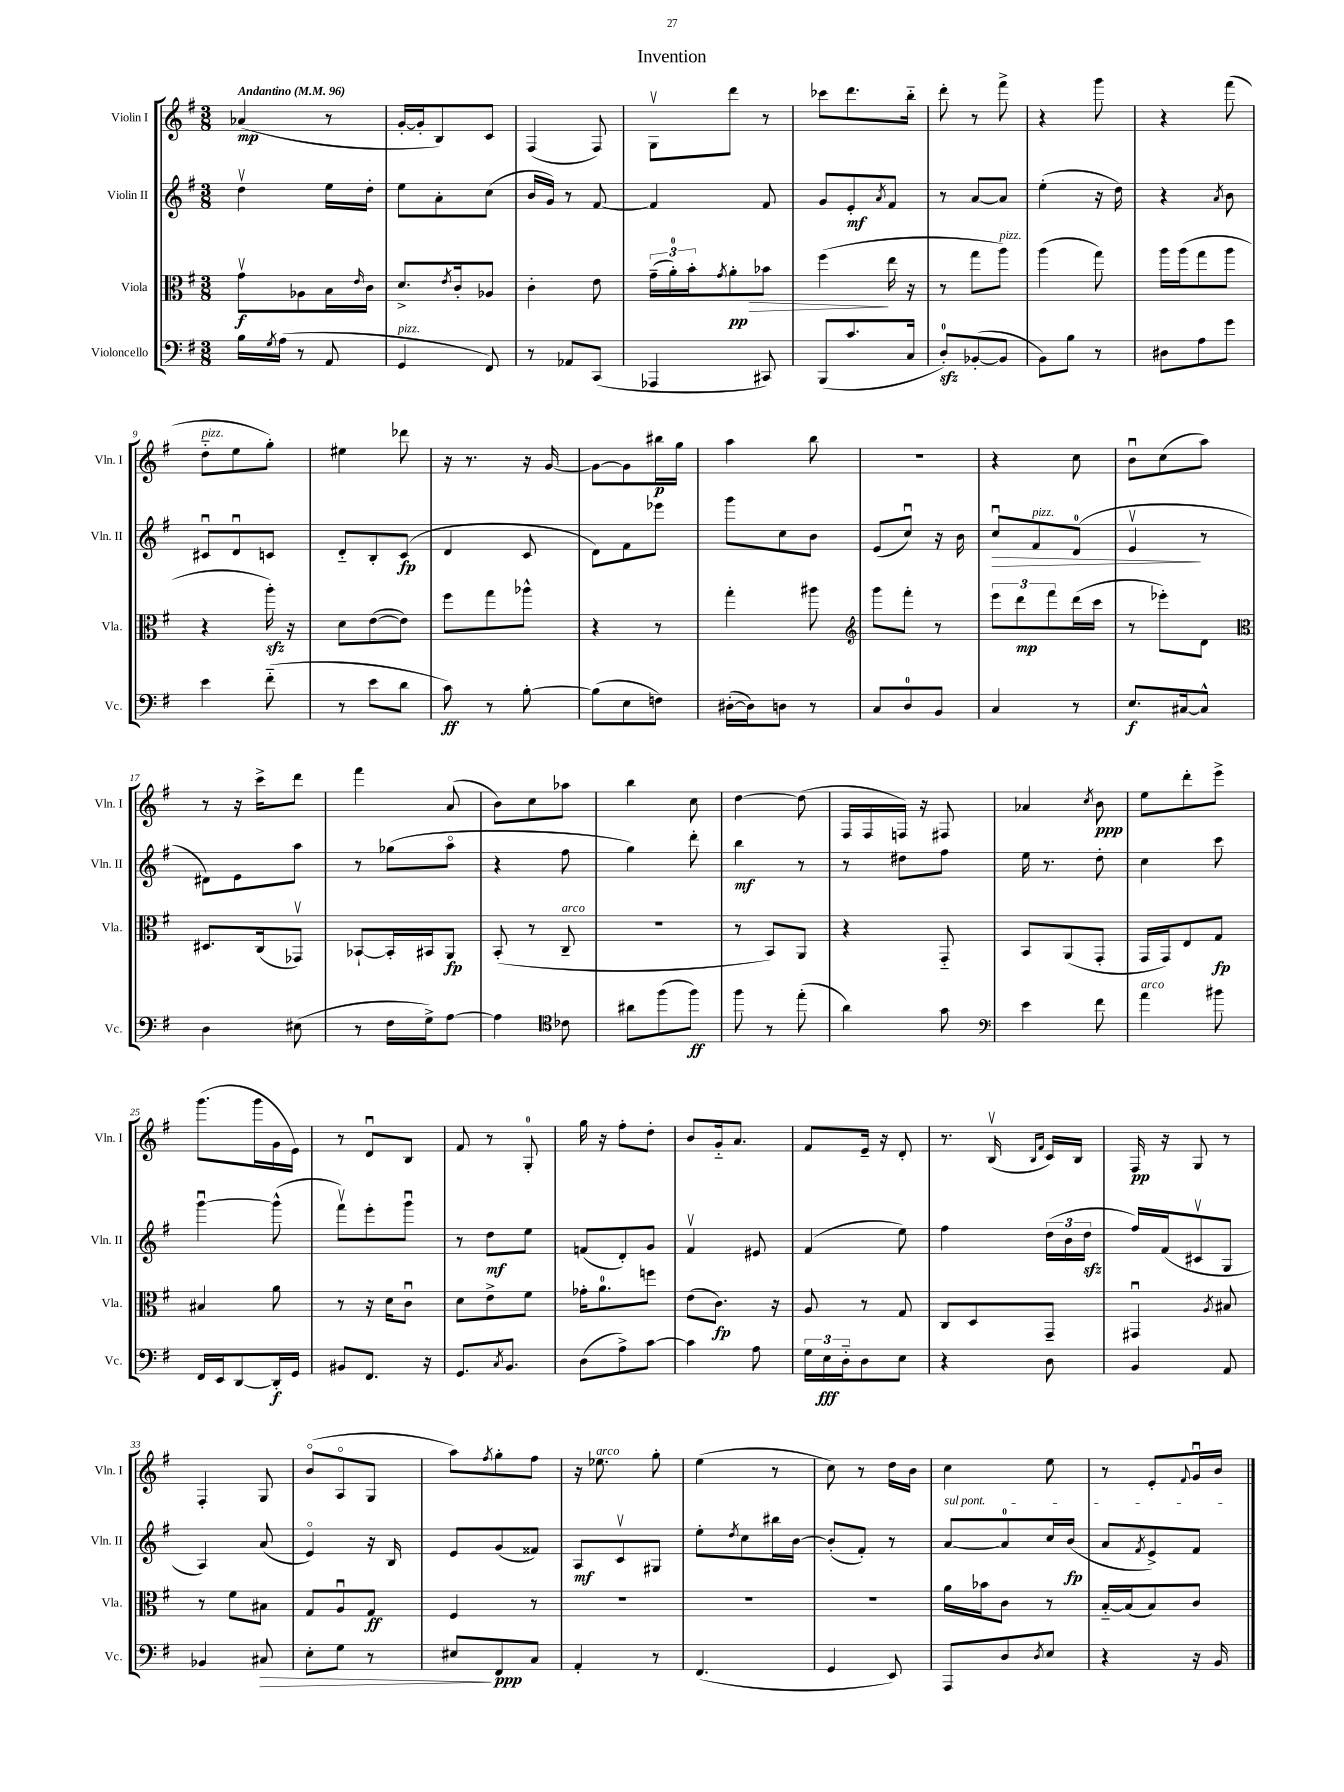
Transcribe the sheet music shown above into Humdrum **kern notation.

**kern	**kern	**kern	**kern
*staff4	*staff3	*staff2	*staff1
*clefF4	*clefC3	*clefG2	*clefG2
*k[f#]	*k[f#]	*k[f#]	*k[f#]
*M3/8	*M3/8	*M3/8	*M3/8
*MM96	*MM96	*MM96	*MM96
16B	8gv	4ddv	(4a-
8qG	.	.	.
(16A	.	.	.
8r	8A-	.	.
8AA	16B	16ee	8r
.	16qqe	.	.
.	16c	16dd'	.
=	=	=	=
4GG	8.d^	8ee	[16g'
.	.	.	16g']
.	.	8a'	8B)
.	8qe	.	.
.	16c'	.	.
8FF#)	8A-	(8cc	8c
=	=	=	=
8r	4c'	16b	(4F#
.	.	16g)	.
8AA-	.	8r	.
(8CC	8e	[8f#	8F#)
=	=	=	=
4AAA-	(24g~	4f#]	8Gv
.	24a')	.	.
.	24b'	.	.
.	8qg	.	.
.	8a'	.	8ddd
8CC#)	8b-	8f#	8r
=	=	=	=
(8BBB	(4ff#	8g	8ccc-
8.c	.	8e'	8.ddd
.	.	8qa	.
.	16ee	8f#	.
16C	16r	.	16bb'~
=	=	=	=
8D')	8r	8r	8ddd'
([8BB-'	8gg	[8a	8r
8BB-]	8aa)	8a]	8fff#^
=	=	=	=
8BB)	(4aa	(4ee'	4r
8B	.	.	.
8r	8gg)	16r	8ggg
.	.	16dd)	.
=	=	=	=
8D#	16aa	4r	4r
.	(16aa	.	.
8A	8gg	.	.
.	.	8qa	.
8g	8aa	8b	(8fff#
=	=	=	=
4e	4r	8c#u	8dd'~
.	.	8du	8ee
(8f#'~	16aa')	8c	8gg')
.	16r	.	.
=	=	=	=
8r	8d	8d'~	4ee#
8e	([8e	8B'	.
8d	8e])	(8c	8ddd-
=	=	=	=
8c)	8ff#	4d	16r
.	.	.	8.r
8r	8gg	.	.
[8B'	8aa-^^	8c	16r
.	.	.	[16g
=	=	=	=
(8B]	4r	8d)	8g_
8E	.	8f#	8g]
8F)	8r	8eee-	16bb#
.	.	.	16gg
=	=	=	=
([16D#'	4gg'	8ggg	4aa
16D#])	.	.	.
8D	.	8cc	.
8r	8aa#	8b	8bb
=	=	=	=
*	*clefG2	*	*
8C	8ggg	(8e	4.r
8D	8fff#'	8ccu)	.
8BB	8r	16r	.
.	.	16b	.
=	=	=	=
4C	12eee	8ccu	4r
.	12ddd	.	.
.	.	8f#	.
.	12fff#	.	.
8r	(16ddd	(8d	8cc
.	16ccc	.	.
=	=	=	=
8.E	8r	4ev	8bu
.	8eee-')	.	(8cc
[16C#	.	.	.
8C#^^]	8d	8r	8aa)
=	=	=	=
*	*clefC3	*	*
4D	8.D#	8d#)	8r
.	.	8e	16r
.	(16C	.	16ccc^
(8E#	8GG-v)	8aa	8ddd
=	=	=	=
8r	[8BB-`	8r	4fff#
16F#	16BB-']	(8gg-	.
16G^)	16BB#	.	.
[8A	8AA	8aao	(8a
=	=	=	=
4A]	(8BB'	4r	8b)
.	8r	.	8cc
*clefC4	*	*	*
8c-	8C~	8ff#	8aa-
=	=	=	=
8a#	4.r	4gg)	4bb
(8ff#	.	.	.
8ff#)	.	8ddd'	8cc
=	=	=	=
8ff#	8r	4bb	[4dd
8r	8BB)	.	.
(8ee'	8AA	8r	(8dd]
=	=	=	=
4a)	4r	8r	16F#
.	.	.	16F#
.	.	8dd#	16F)
.	.	.	16r
8g	8GG'~	8ff#	8F#
=	=	=	=
*clefF4	*	*	*
4e	8BB	16ee	4a-
.	.	8.r	.
.	(8AA	.	.
.	.	.	8qcc
8f#	8GG'	8dd'	8b
=	=	=	=
4a	16GG	4cc	8ee
.	16GG)	.	.
.	8E	.	8ddd'
8b#	8G	8ccc	8eee^
=	=	=	=
16FF#	4B#	[4gggu	(8.ggg
16EE	.	.	.
[8DD	.	.	.
.	.	.	16ggg
16DD']	8a	(8ggg^^]	16g
16GG	.	.	16e)
=	=	=	=
8BB#	8r	8fff#v)	8r
8.FF#	16r	8eee'	8du
.	16d	.	.
.	8cu	8gggu	8B
16r	.	.	.
=	=	=	=
8.GG	8d	8r	8f#
.	8e^	8dd	8r
8qC	.	.	.
8.BB	.	.	.
.	8f#	8ee	8G'
=	=	=	=
(8D	16g-'	(8f	16gg
.	8.a	.	16r
8A^)	.	8d')	8ff#'
[8c	8ff	8g	8dd'
=	=	=	=
4c]	(8e	4f#v	8b
.	8.c)	.	16g'~
.	.	.	8.a
8A	.	8e#	.
.	16r	.	.
=	=	=	=
24G	8A	(4f#	8f#
24E	.	.	.
24D'~	.	.	.
8D	8r	.	16e~
.	.	.	16r
8E	8G	8ee)	8d'
=	=	=	=
4r	8C	4ff#	8.r
.	8D	.	.
.	.	.	(16Bv
.	.	.	16qqB
.	.	.	16qqf#
8D	8GG~	(24dd	16c)
.	.	24b	.
.	.	.	16B
.	.	24dd	.
=	=	=	=
4BB	4GG#u	16ff#)	16F#
.	.	(16f#	16r
.	.	8c#v	8G
.	8qA	.	.
8AA	8B#	8G	8r
=	=	=	=
4BB-	8r	4A)	4F#'
.	8f#	.	.
8C#	8B#	(8a	8G
=	=	=	=
8E'	8G	4eo)	(8bo
8G	8Au	.	8Ao
8r	8G	16r	8G
.	.	16B	.
=	=	=	=
8E#	4F#	8e	8aa)
.	.	.	8qff#
8FF#	.	(8g	8gg'
8C	8r	8f##)	8ff#
=	=	=	=
4AA'	4.r	8A	16r
.	.	.	8.ee-
.	.	8cv	.
8r	.	8G#	8gg'
=	=	=	=
(4.FF#	4.r	8ee'	(4ee
.	.	8qdd	.
.	.	8cc	.
.	.	16bb#	8r
.	.	[16b	.
=	=	=	=
4GG	4.r	(8b']	8cc)
.	.	8f#')	8r
8EE)	.	8r	16dd
.	.	.	16b
=	=	=	=
8AAA	16a	[8a	4cc
.	16b-	.	.
8D	8c	8a]	.
8qD	.	.	.
8E	8r	16cc	8ee
.	.	(16b	.
=	=	=	=
4r	[16B'~	8a	8r
.	(16B]	.	.
.	.	8qf#	.
.	8B)	8e^)	8e'
.	.	.	8qqf#
16r	8c	8f#	16gu
16BB	.	.	16b
==	==	==	==
*-	*-	*-	*-
